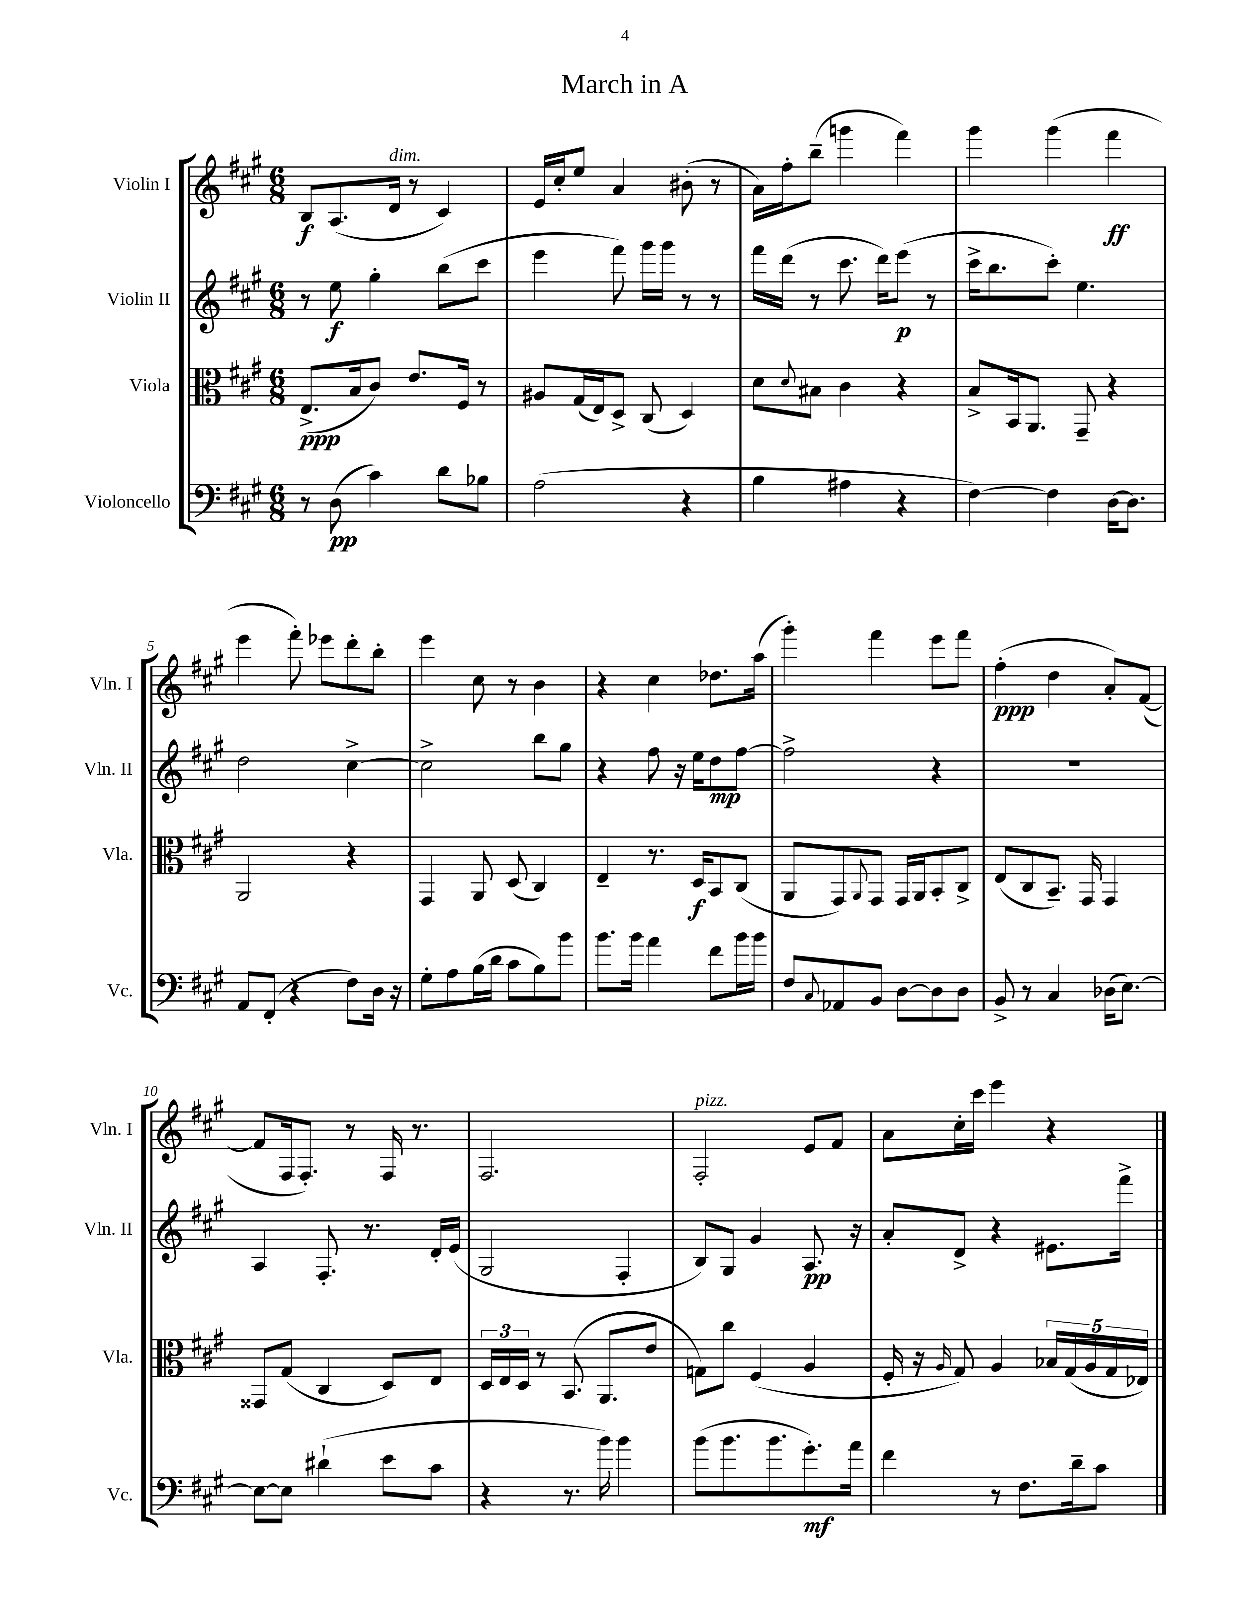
\header { title = "March in A" }
<<
\new StaffGroup <<
\new Staff = "s0" \with { instrumentName = "Violin I" shortInstrumentName = "Vln. I" } {
    \clef treble \key a \major \numericTimeSignature \time 6/8
    b8\f a8.( d'16^\markup { \italic "dim." } r8 cis'4) |
    e'16 cis''16-. e''8 a'4 bis'8-.( r8 |
    a'16) fis''16-. b''8--( g'''4 fis'''4) |
    gis'''4 gis'''4( fis'''4\ff |
    e'''4 fis'''8-.) ees'''8 d'''8-. b''8-. |
    e'''4 cis''8 r8 b'4 |
    r4 cis''4 des''8. a''16( |
    gis'''4-.) fis'''4 e'''8 fis'''8 |
    fis''4-.\ppp( d''4 a'8-.) fis'8~( |
    fis'8 fis16 fis8.-.) r8 fis16 r8. |
    fis2. |
    fis2-.^\markup { \italic "pizz." } e'8 fis'8 |
    a'8 cis''16-. cis'''16 e'''4 r4 \bar "|." |
}
\new Staff = "s1" \with { instrumentName = "Violin II" shortInstrumentName = "Vln. II" } {
    \clef treble \key a \major \numericTimeSignature \time 6/8
    r8 e''8\f gis''4-. b''8( cis'''8 |
    e'''4 fis'''8) gis'''16 gis'''16 r8 r8 |
    fis'''16 d'''16( r8 cis'''8. d'''16) e'''8\p( r8 |
    cis'''16-> b''8. cis'''8-.) e''4. |
    d''2 cis''4~-> |
    cis''2-> b''8 gis''8 |
    r4 fis''8 r16 e''16 d''8\mp fis''8~ |
    fis''2-> r4 |
    R2. |
    a4 fis8.-. r8. d'16-. e'16( |
    gis2 fis4-. |
    b8) gis8 gis'4 a8.\pp r16 |
    a'8-. d'8-> r4 eis'8. fis'''16-> \bar "|." |
}
\new Staff = "s2" \with { instrumentName = "Viola" shortInstrumentName = "Vla." } {
    \clef alto \key a \major \numericTimeSignature \time 6/8
    e8.->\ppp( b16 cis'8) e'8. fis16 r8 |
    ais8 gis16( e16) d8-> cis8( d4) |
    d'8 \appoggiatura { d'8 } bis8 cis'4 r4 |
    b8-> b,16 a,8. gis,8-- r4 |
    a,2 r4 |
    gis,4 a,8 d8( cis4) |
    e4-- r8. d16\f b,8 cis8( |
    a,8 gis,8) \appoggiatura { a,8 } gis,8 gis,16 a,16 b,8-. cis8-> |
    e8( cis8 b,8.--) gis,16 gis,4 |
    gisis,8 gis8( cis4 d8) e8 |
    \tuplet 3/2 { d16 e16 d16 } r8 b,8.( a,8. e'8 |
    g8) cis''8 fis4( a4 |
    fis16-. r16 \grace { a16 } gis8) a4 \tuplet 5/4 { bes16 gis16( a16 gis16 ees16) } \bar "|." |
}
\new Staff = "s3" \with { instrumentName = "Violoncello" shortInstrumentName = "Vc." } {
    \clef bass \key a \major \numericTimeSignature \time 6/8
    r8 d8\pp( cis'4) d'8 bes8 |
    a2( r4 |
    b4 ais4 r4 |
    fis4~) fis4 d16~ d8. |
    a,8 fis,8-.( r4 fis8) d16 r16 |
    gis8-. a8 b16( d'16 cis'8 b8) b'8 |
    b'8. b'16 a'4 fis'8 b'16 b'16 |
    fis8 \appoggiatura { cis8 } aes,8 b,8 d8~ d8 d8 |
    b,8-> r8 cis4 des16( e8.~) |
    e8~ e8 dis'4-!( e'8 cis'8 |
    r4 r8. b'16) b'4 |
    b'8( b'8. b'8. gis'8.-.\mf) a'16 |
    fis'4 r8 fis8. d'16-- cis'8 \bar "|." |
}
>>
>>
